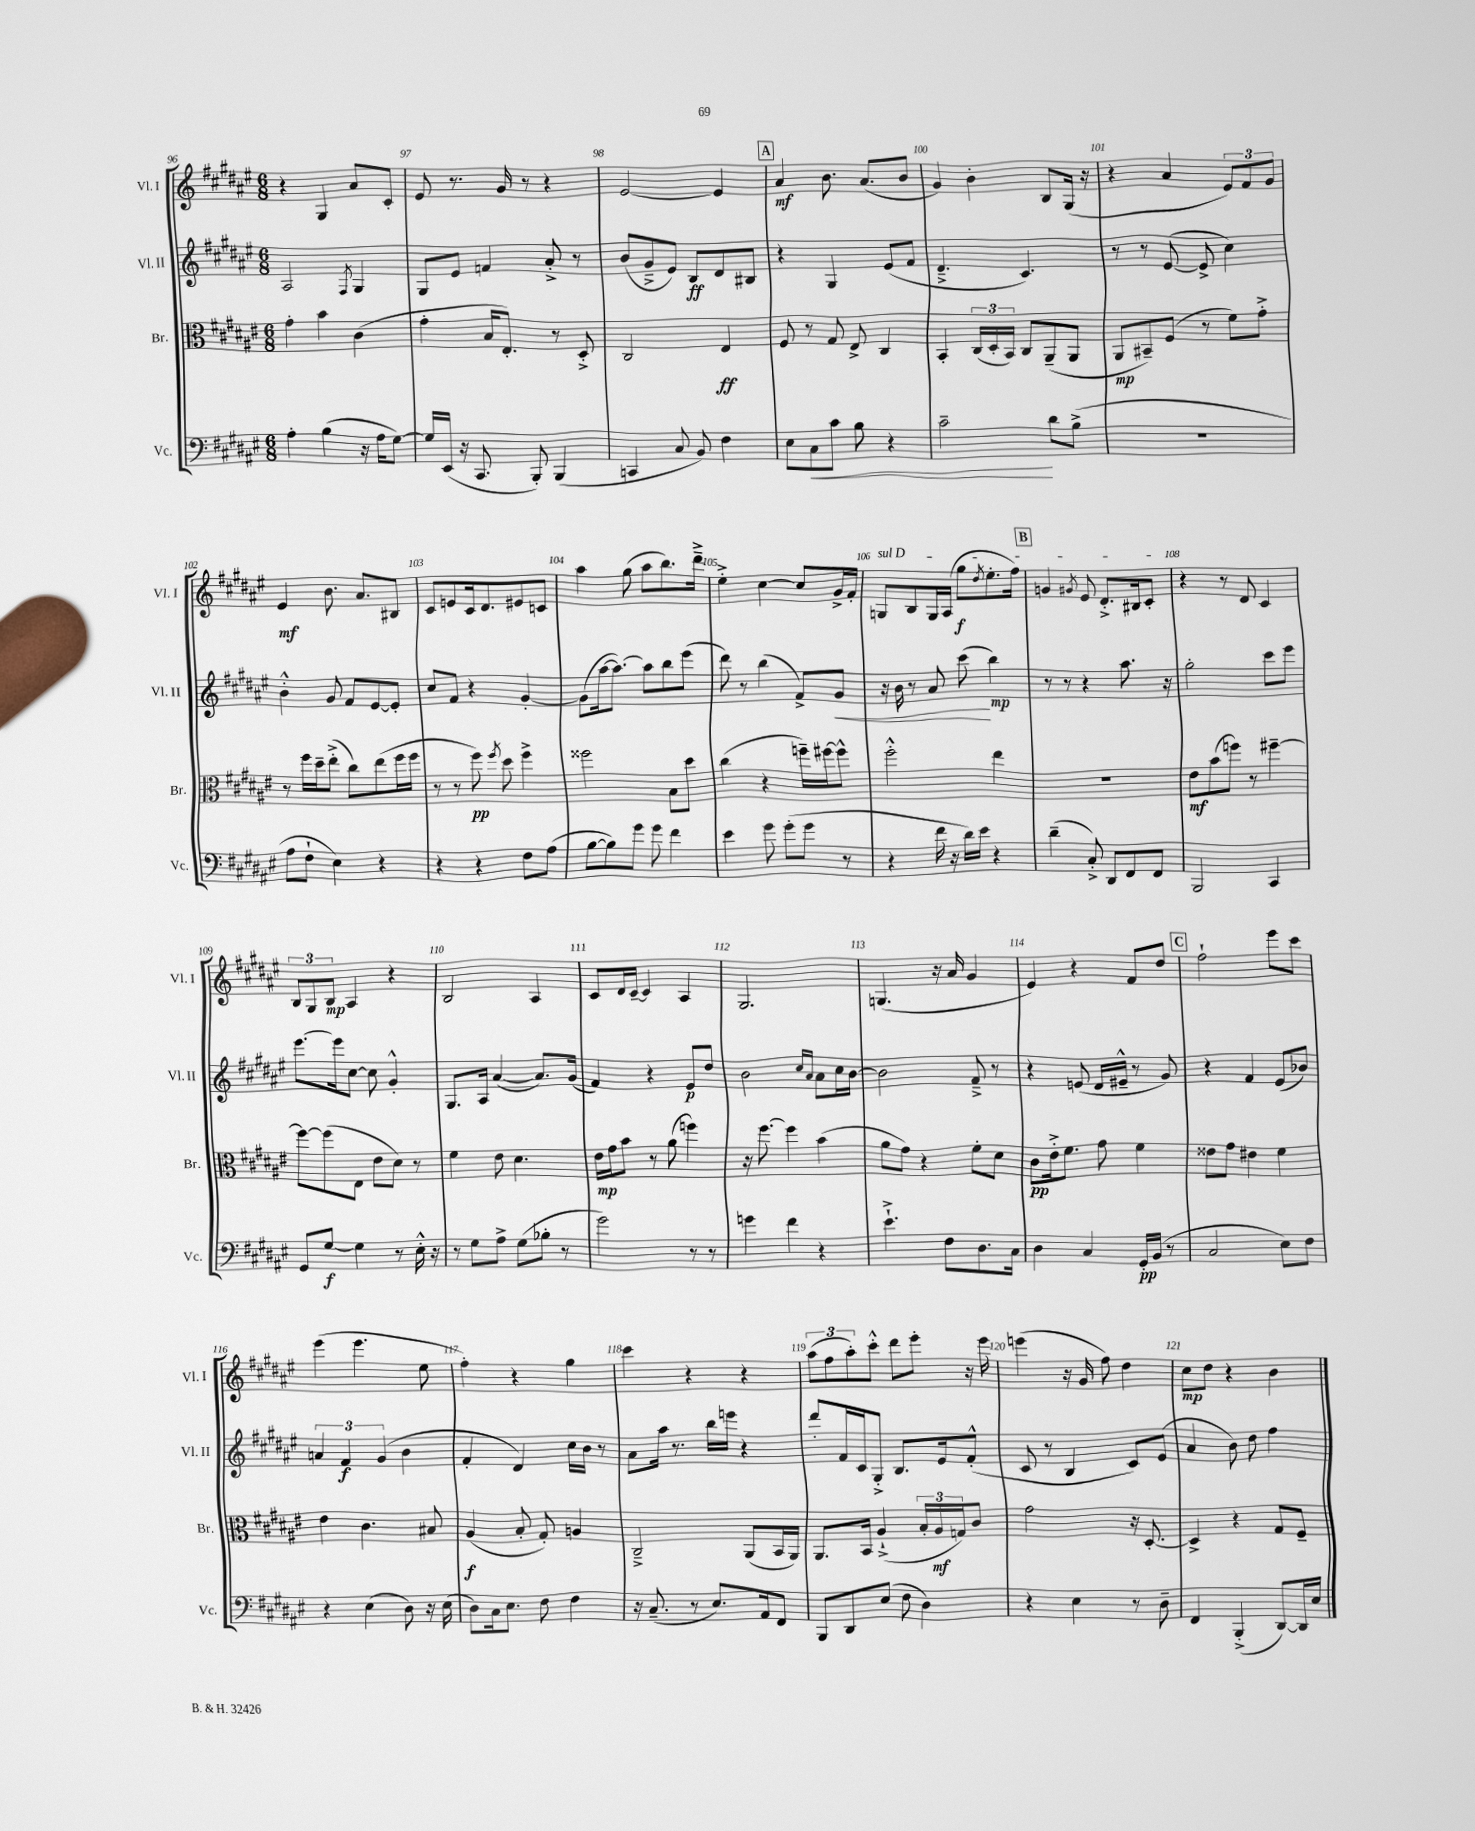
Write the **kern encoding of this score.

**kern	**dynam	**kern	**dynam	**kern	**dynam	**kern	**dynam
*part4	*part4	*part3	*part3	*part2	*part2	*part1	*part1
*staff4	*staff4	*staff3	*staff3	*staff2	*staff2	*staff1	*staff1
*I"Vc.	*	*I"Br.	*	*I"Vl. II	*	*I"Vl. I	*
*I'Vc.	*	*I'Br.	*	*I'Vl. II	*	*I'Vl. I	*
*clefF4	*	*clefC3	*	*clefG2	*	*clefG2	*
*k[f#c#g#d#a#e#]	*	*k[f#c#g#d#a#e#]	*	*k[f#c#g#d#a#e#]	*	*k[f#c#g#d#a#e#]	*
*M6/8	*	*M6/8	*	*M6/8	*	*M6/8	*
=96	=96	=96	=96	=96	=96	=96	=96
4A#'\	.	4g#'\	.	2A#/	.	4r	.
(4B\	.	4b\	.	.	.	4G#/	.
.	.	.	.	8qF#/	.	.	.
16r	.	(4c#\	.	4G#/	.	8a#/L	.
16A#\KL	.	.	.	.	.	.	.
[8G#\J)	.	.	.	.	.	8c#'/J	.
=97	=97	=97	=97	=97	=97	=97	=97
16G#/LL]	.	4g#'\	.	8G#/L	.	8e#/	.
(16EE#/JJ	.	.	.	.	.	.	.
16r	.	.	.	8e#/J	.	8.r	.
8.CC#/	.	.	.	.	.	.	.
.	.	16B/KL	.	4fn/	.	.	.
.	.	8.E#'/J)	.	.	.	16g#/	.
8BBB'/)	.	.	.	.	.	8r	.
(4BBB/	.	8r	.	8a#'^/	.	4r	.
.	.	8D#'^/	.	8r	.	.	.
=98	=98	=98	=98	=98	=98	=98	=98
4CCn/	.	2C#/	.	(8b/L	.	[2e#/	.
.	.	.	.	8g#~^/	.	.	.
8C#/	.	.	.	8e#/J)	.	.	.
8BB/)	.	.	.	8B/L	ff	.	.
4F#\	.	4E#/	ff	8d#/	.	4e#/]	.
.	.	.	.	8B#X/J	.	.	.
!!LO:REH:place=s1:t=A
=99	=99	=99	=99	=99	=99	=99	=99
8E#\L	.	8F#/	.	4r	.	4a#/	mf
!	!LO:HP:b	!	!	!	!	!	!
8C#\	<	8r	.	.	.	.	.
8c#\J	.	8G#/	.	4G#/	.	8.b\	.
8B\	.	8E#^/	.	.	.	.	.
.	.	.	.	.	.	(8.a#/L	.
4r	.	4C#/	.	(8e#/L	.	.	.
.	.	.	.	8f#/J	.	8b/J	.
=100	=100	=100	=100	=100	=100	=100	=100
2c#~\	.	4BB'/	.	4.d#~^/	.	4g#/)	.
.	.	(24C#/LL	.	.	.	4b'\	.
.	.	24D#'/	.	.	.	.	.
.	.	24BB/JJ)	.	.	.	.	.
.	.	8C#/L	.	4.c#/)	.	.	.
8d#\L	[	(8AA#~/	.	.	.	8B/L	.
(8B^\J	.	8AA#/J	.	.	.	(16G#/Jk	.
.	.	.	.	.	.	16r	.
=101	=101	=101	=101	=101	=101	=101	=101
2.r	.	8AA#/L	mp	8r	.	4r	.
.	.	8BB#X~/)	.	8r	.	.	.
.	.	(8F#/J	.	([8e#/	.	4a#/	.
.	.	8r	.	8e#^/]	.	.	.
.	.	8f#\L)	.	4cc#\)	.	12e#/L)	.
.	.	.	.	.	.	12f#/	.
.	.	8g#'^\J	.	.	.	.	.
.	.	.	.	.	.	12g#/J	.
!!LO:LB:g=z
=102	=102	=102	=102	=102	=102	=102	=102
8A#\L	.	8r	.	4b'^^\	.	4e#/	mf
8F#`\J	.	16ff#\LL	.	.	.	.	.
.	.	16dd#~\J	.	.	.	.	.
4E#\)	.	(8ee#'^\J	.	8g#/	.	8.b\	.
.	.	8cc#\L)	.	8f#/L	.	.	.
.	.	.	.	.	.	8.a#/L	.
4r	.	(8ee#\	.	[8e#/	.	.	.
.	.	16ff#\L	.	8e#'/J]	.	8B#X/J	.
.	.	16ff#\JJ	.	.	.	.	.
=103	=103	=103	=103	=103	=103	=103	=103
4r	.	8r	.	8cc#/L	.	8c#/L	.
.	.	8r	.	8f#/J	.	8en/	.
4r	.	8ff#\)	pp	4r	.	16c#/k	.
.	.	.	.	.	.	8.d#/	.
.	.	8qff#/	.	.	.	.	.
.	.	8dd#\	.	.	.	.	.
8F#\L	.	4ff#^\	.	[4g#'/	.	8e#X/	.
(8A#\J	.	.	.	.	.	8cn/J	.
=104	=104	=104	=104	=104	=104	=104	=104
[8B\L	.	2ff##X\	.	(8g#\L]	.	4aa#\	.
8B\])	.	.	.	[16aa#\k	.	.	.
.	.	.	.	8.aa#\J_)	.	.	.
8g#\J	.	.	.	.	.	(8gg#\	.
8g#\	.	.	.	8aa#\L]	.	8aa#\L	.
4f#\	.	8B\L	.	8bb\	.	8.bb\)	.
.	.	8dd#\J	.	(8eee#\J	.	.	.
.	.	.	.	.	.	16ddd#~^\Jk	.
=105	=105	=105	=105	=105	=105	=105	=105
4e#\	.	(4cc#\	.	8ddd#\)	.	4ee#'^\	.
.	.	.	.	8r	.	.	.
8g#\	.	4r	.	(4bb\	.	[4cc#\	.
(8g#'\L	.	.	.	.	.	.	.
8g#\J	.	16ffn~\LL)	.	8f#^/L)	.	8cc#/L]	.
.	.	[16ff#X\J	.	.	.	.	.
!	!	!	!	!	!LO:HP:b	!	!
8r	.	8ff#^^\J]	.	8g#/J	<	16g#^/L	.
.	.	.	.	.	.	16f#'/JJ	.
=106	=106	=106	=106	=106	=106	=106	=106
!	!	!	!	!	!	!LO:TX:a:i:t=sul D	!
4r	.	2ff#'^^\	.	16r	.	8Gn/L	.
.	.	.	.	16b\	.	.	.
.	.	.	.	8r	.	8B/	.
16f#\	.	.	.	8a#/	.	16G/L	.
16r	.	.	.	.	.	(16A#/JJ	.
16d#\LL)	.	.	.	(8ccc#\	.	8gg#\L	f
16e#\JJ	.	.	.	.	.	.	.
.	.	.	.	.	.	8qdd#/	.
4r	.	4ee#\	.	4bb\)	[ mp	8.ee#'\	.
.	.	.	.	.	.	16ff#\Jk)	.
!!LO:REH:place=s1:t=B
=107	=107	=107	=107	=107	=107	=107	=107
(4d#~\	.	2.r	.	8r	.	4gn/	.
.	.	.	.	8r	.	.	.
.	.	.	.	.	.	8qg#X/	.
8C#'^/)	.	.	.	4r	.	8e#/	.
8DD#/L	.	.	.	.	.	8.d#'^/L	.
8FF#/	.	.	.	8.aa#\	.	.	.
.	.	.	.	.	.	16B#X/k	.
8FF#/J	.	.	.	.	.	8c#'/J	.
.	.	.	.	16r	.	.	.
=108	=108	=108	=108	=108	=108	=108	=108
2BBB/	.	8e#\L	mf	2gg#'\	.	4r	.
.	.	(8b\	.	.	.	.	.
.	.	8ffn\J)	.	.	.	8r	.
.	.	8r	.	.	.	8d#/	.
4CC#/	.	[4ff#X~\	.	8ccc#\L	.	4c#/	.
.	.	.	.	8eee#\J	.	.	.
!!LO:LB:g=z
=109	=109	=109	=109	=109	=109	=109	=109
8GG#/L	.	8ff#\L_	.	[8.eee#\L	.	12B/L	.
.	.	.	.	.	.	12G#/	.
[8G#/J	f	(8ff#\]	.	.	.	.	.
.	.	.	.	.	.	12B/J	mp
.	.	.	.	16eee#\k]	.	.	.
4G#\]	.	8E#\J	.	[8cc#\J	.	4A#/	.
.	.	8e#\L	.	8cc#\]	.	.	.
8r	.	8d#\J)	.	4g#'^^/	.	4r	.
16E#'^^\	.	8r	.	.	.	.	.
16r	.	.	.	.	.	.	.
=110	=110	=110	=110	=110	=110	=110	=110
8r	.	4f#\	.	8.G#/L	.	2B/	.
8G#\L	.	.	.	.	.	.	.
.	.	.	.	16A#/Jk	.	.	.
8A#^\J	.	8e#\	.	([4a#/	.	.	.
(8G#\L	.	4.d#\	.	.	.	.	.
8B-X'\J	.	.	.	8.a#/L])	.	4A#/	.
8r	.	.	.	.	.	.	.
.	.	.	.	(16g#/Jk	.	.	.
=111	=111	=111	=111	=111	=111	=111	=111
2g#\)	.	16e#\LL	mp	4f#/)	.	8c#/L	.
.	.	16g#\J	.	.	.	.	.
.	.	8b\J	.	.	.	16d#/L	.
.	.	.	.	.	.	[16c#~/JJ	.
.	.	8r	.	4r	.	4c#/]	.
.	.	(8a#\	.	.	.	.	.
8r	.	4ffn\)	.	8e#/L	p	4A#/	.
8r	.	.	.	8dd#/J	.	.	.
=112	=112	=112	=112	=112	=112	=112	=112
4gn\	.	16r	.	2b\	.	2.G#/	.
.	.	[8.ff#\	.	.	.	.	.
4f#\	.	4ff#\]	.	.	.	.	.
.	.	.	.	16qqcc#/LL	.	.	.
.	.	.	.	16qqa#/JJ	.	.	.
4r	.	(4b\	.	8a#\L	.	.	.
.	.	.	.	16cc#\L	.	.	.
.	.	.	.	[16b\JJ	.	.	.
=113	=113	=113	=113	=113	=113	=113	=113
4.e#`^\	.	8a#\L	.	2b\]	.	(4.Gn/	.
.	.	8g#\J)	.	.	.	.	.
.	.	4r	.	.	.	.	.
8F#\L	.	.	.	.	.	16r	.
.	.	.	.	.	.	16a#/	.
8.D#\	.	8f#'\L	.	8f#~^/	.	4g#/	.
.	.	8d#\J	.	8r	.	.	.
16C#\Jk	.	.	.	.	.	.	.
=114	=114	=114	=114	=114	=114	=114	=114
4D#\	.	8c#\L	pp	4r	.	4e#/)	.
.	.	16e#'^\k	.	.	.	.	.
.	.	8.f#\J	.	.	.	.	.
4C#/	.	.	.	(8en/	.	4r	.
.	.	8g#\	.	16d#/LL	.	.	.
.	.	.	.	16e#X~^^/JJ	.	.	.
16GG#'/LL	pp	4f#\	.	8r	.	8f#/L	.
(16BB/JJ	.	.	.	.	.	.	.
8r	.	.	.	8g#/)	.	8dd#/J	.
!!LO:REH:place=s1:t=C
=115	=115	=115	=115	=115	=115	=115	=115
2C#/	.	8e##X\L	.	4r	.	2ff#`\	.
.	.	8g#\J	.	.	.	.	.
.	.	4e#X\	.	4f#/	.	.	.
8E#\L)	.	4f#\	.	(8e#/L	.	8eee#\L	.
8F#\J	.	.	.	8b-X/J)	.	8ccc#\J	.
!!LO:LB:g=z
=116	=116	=116	=116	=116	=116	=116	=116
4r	.	4e#\	.	6an/	.	(4eee#\	.
.	.	.	.	6f#/	f	.	.
(4E#\	.	4.c#\	.	.	.	4.eee#\	.
.	.	.	.	(6g#/	.	.	.
8D#\)	.	.	.	4b\	.	.	.
16r	.	8B#X/	.	.	.	8ee#\	.
(16E#\	.	.	.	.	.	.	.
=117	=117	=117	=117	=117	=117	=117	=117
8D#\L)	.	(4A#/	f	4f#'/	.	4ff#'\)	.
16C#\k	.	.	.	.	.	.	.
8.E#\J	.	.	.	.	.	.	.
.	.	8B'/	.	4d#/)	.	4r	.
8F#\	.	8G#'/)	.	.	.	.	.
4F#\	.	4An/	.	16cc#\LL	.	4gg#\	.
.	.	.	.	16b\JJ	.	.	.
.	.	.	.	8r	.	.	.
=118	=118	=118	=118	=118	=118	=118	=118
16r	.	2C#~^/	.	8a#\L	.	4ccc#\	.
(8.C#~/	.	.	.	.	.	.	.
.	.	.	.	16aa#\Jk	.	.	.
.	.	.	.	8.r	.	.	.
8r	.	.	.	.	.	4r	.
8.E#/L)	.	.	.	16bb\LL	.	.	.
.	.	.	.	16eeen\JJ	.	.	.
.	.	(8AA#/L	.	4r	.	4r	.
16AA#/k	.	.	.	.	.	.	.
8FF#/J	.	16BB/L	.	.	.	.	.
.	.	16AA#/JJ)	.	.	.	.	.
=119	=119	=119	=119	=119	=119	=119	=119
8BBB/L	.	8.AA#/L	.	8ddd#'/L	.	(12aa#\L	.
.	.	.	.	.	.	12ff#\	.
8DD#/	.	.	.	16f#/L	.	.	.
.	.	.	.	.	.	12aa#'\)	.
.	.	16BB/Jk	.	16c#/J	.	.	.
(8E#/J	.	(4A#`^/	.	8G#'^/J	.	8ccc#'^^\J	.
8F#\	.	.	.	8.B/L	.	8ddd#\L	.
4D#\)	.	24B'/LL	.	.	.	8eee#'\J	.
.	.	24A#/	mf	.	.	.	.
.	.	.	.	16e#/k	.	.	.
.	.	24Gn/J)	.	.	.	.	.
.	.	8c#/J	.	(8f#'^^/J	.	16r	.
.	.	.	.	.	.	16eee#\	.
=120	=120	=120	=120	=120	=120	=120	=120
4r	.	2g#\	.	8c#/	.	(4eeen\	.
.	.	.	.	8r	.	.	.
4E#\	.	.	.	4B/	.	16r	.
.	.	.	.	.	.	16g#/	.
.	.	.	.	.	.	8ff#\)	.
8r	.	16r	.	8c#/L)	.	4dd#\	.
.	.	[8.D#'/	.	.	.	.	.
8D#~\	.	.	.	(8e#/J	.	.	.
=121	=121	=121	=121	=121	=121	=121	=121
4FF#/	.	4D#^/]	.	4a#/	.	8cc#\L	mp
.	.	.	.	.	.	8dd#\J	.
(4BBB'^/	.	4r	.	8b\)	.	4r	.
.	.	.	.	8dd#\	.	.	.
[8DD#/L)	.	8G#/L	.	4ff#\	.	4b\	.
16DD#/L]	.	8F#~/J	.	.	.	.	.
16E#/JJ	.	.	.	.	.	.	.
==	==	==	==	==	==	==	==
*-	*-	*-	*-	*-	*-	*-	*-
